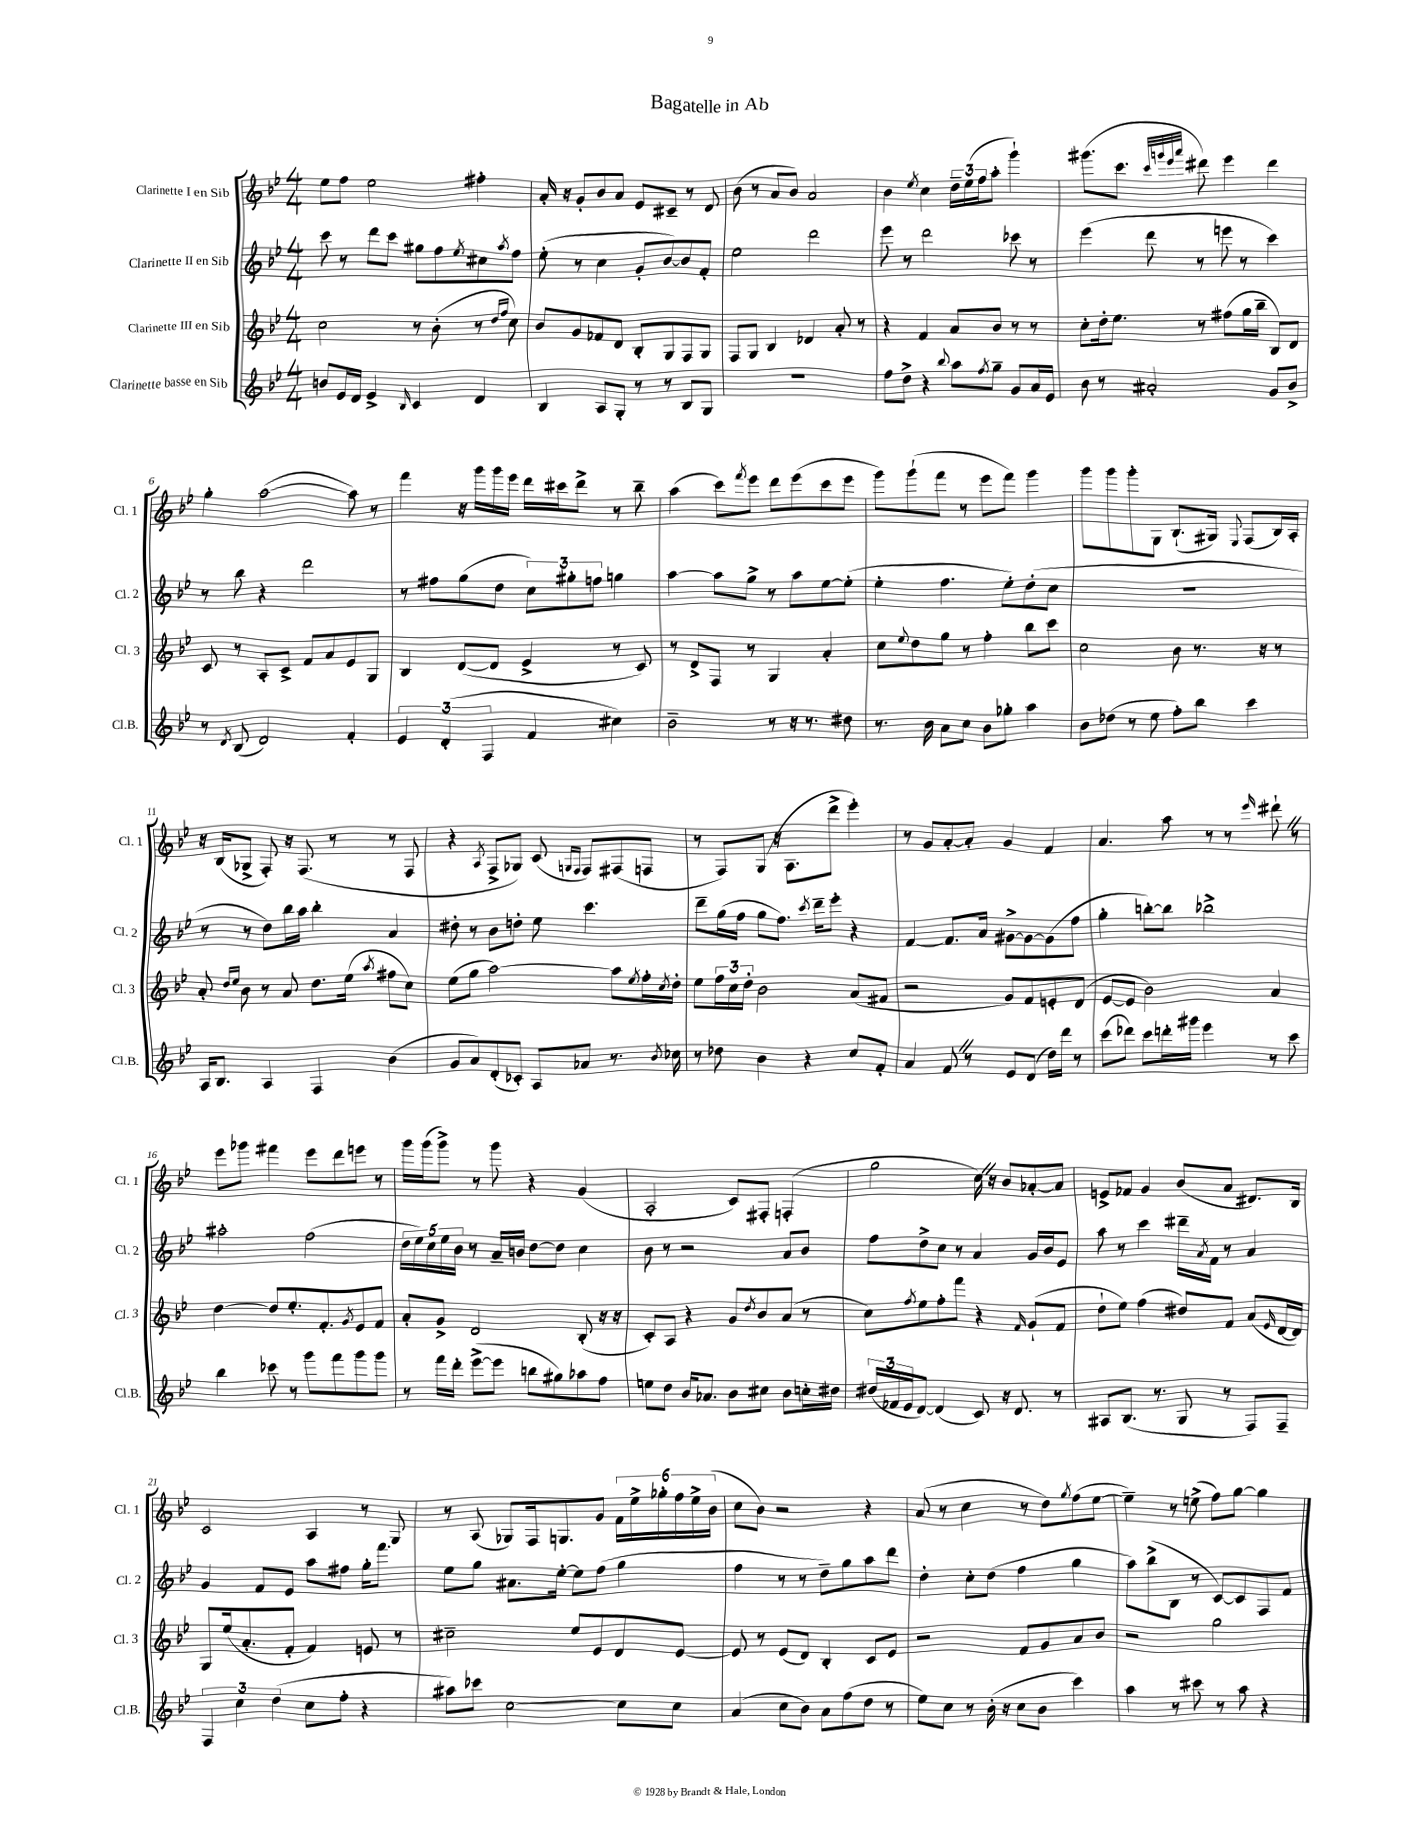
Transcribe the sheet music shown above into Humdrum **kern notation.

**kern	**kern	**kern	**kern
*staff4	*staff3	*staff2	*staff1
*clefG2	*clefG2	*clefG2	*clefG2
*k[b-e-]	*k[b-e-]	*k[b-e-]	*k[b-e-]
*M4/4	*M4/4	*M4/4	*M4/4
8b	2cc	8ccc	8ee-
16e-	.	8r	8ff
16d	.	.	.
4e-^	.	8ddd	2ee-
.	.	8ccc	.
16qqB-	.	.	.
4c	8r	8gg#	.
.	(8b-'	8ff	.
.	.	8qee-	.
4d	8r	8cc#	4ff#'
.	16qqdd	.	.
.	16qqff	8qaa	.
.	8cc)	8ff	.
=	=	=	=
4B-	8b-	(8ee-'	16a'
.	.	.	16r
.	8g	8r	8g'
8A	8f-	4cc	8b-
8G'	8d	.	8a
8r	8B-'	8g'	8e-
8r	8G	[8b-)	8c#~
8B-	8F	8b-]	8r
8G	8G	8f'	8d
=	=	=	=
1r	8F	2ee-	(8b-
.	8G	.	8r
.	4B-	.	8a
.	.	.	8b-)
.	4d-	2ddd	2a
.	8a'	.	.
.	8r	.	.
=	=	=	=
8ff	4r	8eee-	4b-
8dd^	.	8r	.
.	.	.	8qee-
4r	4f	2ddd	4cc
8qqbb-	.	.	.
8aa	8a	.	24dd~
.	.	.	(24ee-
.	.	.	24ff
8qff	.	.	.
8gg~	8b-	.	8aa'
8g	8r	8ccc-	4ggg`)
16a	8r	8r	.
16e-	.	.	.
=	=	=	=
8b-	8cc'	(4eee-	(8.ggg#
8r	16dd'	.	.
.	8.ee-	.	8.ccc
2a#'	.	8ddd	.
.	.	.	32qqccc
.	.	.	32qqggg
.	.	.	32qqeee-
.	.	.	32qqaaa
.	8r	8r	8ddd#)
.	(8ff#	8eee	4eee-
.	16gg	8r	.
.	16bb-~	.	.
8g	8B-)	4ccc)	4ddd#
8b-^	8d	.	.
=	=	=	=
8r	8c	8r	4gg'
8qd	.	.	.
(8B-	8r	8bb-	.
2d)	8A'	4r	([2aa
.	8c^	.	.
.	8f	2ddd	.
.	8a	.	.
4f'	8e-	.	8aa])
.	8G	.	8r
=	=	=	=
6e-	4B-	8r	4fff
.	.	8ff#	.
(6d'	.	.	.
.	([8d	(8gg	16r
.	.	.	16ggg
6F	.	.	.
.	8d]	8dd	16ggg
.	.	.	16eee-
4f	4e-^	12cc)	16ddd
.	.	.	16ccc#
.	.	12gg#'	.
.	.	.	8ddd^
.	.	12ff	.
4cc#)	8r	4gg	8r
.	8c)	.	8bb-~
=	=	=	=
2b-~	8r	[4aa	(4aa
.	8d^	.	.
.	8F	8aa]	8ccc)
.	.	.	8qfff
.	8r	8gg^	8eee-
8r	4G	8r	8ddd
16r	.	8aa	(8eee-
8.r	.	.	.
.	4a'	[8ee-	8ccc
8dd#	.	(8ee-']	8eee-
=	=	=	=
8.r	8cc	4ee-'	8ggg)
.	8qqee-	.	.
.	8dd	.	(8ggg`
16b-	.	.	.
8a	8gg	4.ff	8fff
8cc	8r	.	8r
8b-	4ff'	.	8eee-
8gg-'	.	8ee-')	8fff)
4aa	8bb-	(8dd'	4ggg
.	8ccc	8cc	.
=	=	=	=
8b-	2cc	1r	8ggg
(8dd-	.	.	8ggg
8r	.	.	8ggg'
8ee-	.	.	8G
8ff')	8b-	.	(8.B-`
8bb-	8.r	.	.
.	.	.	16G#)
.	.	.	8qqE-
4ccc	.	.	(8F
.	16r	.	.
.	8r	.	16B-)
.	.	.	16A'
=	=	=	=
16A	8a'	8r	16r
8.B-	.	.	(16B-
.	16qqdd	.	.
.	16qqee-	.	.
.	8b-	8r	8G-^
4A	8r	8dd)	8F')
.	8a	16bb-	16r
.	.	16aa	(8.F
4F	8.dd	4bb-'	.
.	.	.	8r
.	(16ee-	.	.
.	8qaa	.	.
(4b-	8ff#	4a	8r
.	8cc)	.	8F
=	=	=	=
8g	(8ee-	8dd#'	4r
8a)	8gg	8r	.
.	.	.	8qA
(8d'	[2aa)	8b-	8F^
8c-')	.	8dd'	8G-)
8A	.	8ee-	(8c
.	.	.	16qqG
.	.	.	16qqF
8a-	.	4.ccc	8F)
8.r	8aa]	.	(8F#
.	8qee-	.	.
.	16ff'	.	8F
8qb-	8qcc	.	.
16cc-	16dd'	.	.
=	=	=	=
8r	8ee-	8ddd~	8r
8dd-	24ff	(16gg	8F)
.	24cc	.	.
.	.	16ff	.
.	24dd'	.	.
4b-	2b-	8gg	(8G
.	.	8.ff)	16r
.	.	.	8.A
4r	.	.	.
.	.	8qccc	.
.	.	16ddd~	.
.	.	8eee-'	8ddd^
8cc	(8a	4r	4eee-')
8f'	8f#	.	.
=	=	=	=
4a	2r	[4f	8r
.	.	.	8g
8f	.	8.f]	[8a'
8r	.	.	8a']
.	.	16a	.
8e-	8g)	[8g#^	4g
(8d	8f	8g#_	.
16dd)	8e'	(8g#]	4f
16ddd	.	.	.
8r	(8d	8ff	.
=	=	=	=
(8ccc	[8e-	4gg'	4.a
8ddd-)	8e-]	.	.
8ccc	2b-)	[8bb')	.
16ddd'	.	8bb]	8aa
16ggg#	.	.	.
4eee-	.	2bb-^	8r
.	.	.	8r
.	.	.	16qqeee-
8r	4a	.	8ddd#`
8ccc	.	.	8r
=	=	=	=
4bb-	[4dd	2aa#'	8eee-
.	.	.	8ggg-
8ccc-	8dd]	.	4fff#
8r	8.ee-'	.	.
8ggg	.	(2ff	8eee-
.	8.f'	.	.
8fff	.	.	8ddd
.	8qg	.	.
8ggg	8e-	.	8eee
8ggg	8f	.	8r
=	=	=	=
8r	8a'	20dd	16ggg
.	.	20ee-)	.
.	.	.	(16ggg
.	.	20cc	.
16fff	8g^	.	8ggg^)
.	.	20ee-	.
16ddd'	.	.	.
.	.	20b-	.
([8eee-^	2d	8r	8r
8eee-]	.	16a~	8ggg
.	.	16b	.
8bb	.	[8dd	4r
8gg#)	.	8dd]	.
8aa-	(8B-'	4cc	(4g
8ff	16r	.	.
.	16r	.	.
=	=	=	=
8ee	8c')	8b-	2A'
8dd	8A	8r	.
16b-	4r	2r	.
8.a-	.	.	.
8b-	8g	.	8c)
.	8qdd	.	.
8cc#	8b-	.	8F#'
8b-	(8a	8a	(4F'
16cc'	8r	8b-	.
16dd#	.	.	.
=	=	=	=
(24dd#	8cc)	8ff	2gg
24f-	.	.	.
24e-	.	.	.
.	8qff	.	.
[8d)	8ee-	8dd^	.
(4d]	8ff'	8cc	.
.	8fff	8r	.
8c)	4r	4a	16cc)
.	.	.	16r
16r	.	.	8b-
8.d	.	.	.
.	16qqf	.	.
.	(8g`	16g	[8a-'
.	.	16b-	.
8r	8f	8e-	8a-]
=	=	=	=
8A#	8dd`	8aa	8e^
(8.B-	8ee-)	8r	8f-
.	(4ff	4ccc	4g
8.r	.	.	.
8G	8dd#)	16ddd#~	(8b-
.	.	8qa	.
.	.	16f	.
8r	8f	8r	8a
8F)	(8a	4a	8.d#)
.	16qqe-	.	.
8F~	[16d	.	.
.	16d])	.	16B-
=	=	=	=
6F	8G	4g	2c
.	(16ee-	.	.
6cc	.	.	.
.	8.a'	.	.
.	.	8f	.
(6dd	.	.	.
.	8f'	8e-	.
8cc	4f)	8aa	4A
8ff'	.	8ff#	.
4r	8e	16gg'	8r
.	.	8.fff	.
.	8r	.	8G
=	=	=	=
8aa#)	2cc#~	8ee-	8r
8ccc-	.	8gg	(8A
[2cc	.	8.a#	8G-)
.	.	.	16F
.	.	[16ee-'	8.G
.	8ee-	8ee-]	.
.	8e-	(8ff	8g
8cc]	8d	4gg	24f
.	.	.	24ee-^
.	.	.	24gg-'
8cc	[8e-	.	24ff
.	.	.	24ee-^
.	.	.	(24b-
=	=	=	=
(4a	8e-]	4ff	8cc
.	8r	.	8b-)
8cc	(8e-	8r	2r
8b-)	8d)	8r	.
8a	4B-'	8dd~)	.
(8ff	.	8gg	.
8dd	8c	8aa	4r
8r	8e-	8ddd	.
=	=	=	=
8ee-)	2r	4dd'	(8a
8cc	.	.	8r
8r	.	8cc'	4cc
(16b-'	.	(8dd	.
16r	.	.	.
8cc	8f	4ff	8r
8b-	8g	.	8dd)
.	.	.	8qgg
4ccc)	8a	4gg	(8ff
.	8b-	.	[8ee-
=	=	=	=
4aa	2r	8aa)	4ee-~])
.	.	(8bb-^	.
8r	.	8B-	8r
8ccc#	.	8r	(8ee^
8r	2gg	[8c)	8ff)
8aa	.	8c]	[8gg
4r	.	8F	4gg]
.	.	8f	.
==	==	==	==
*-	*-	*-	*-
